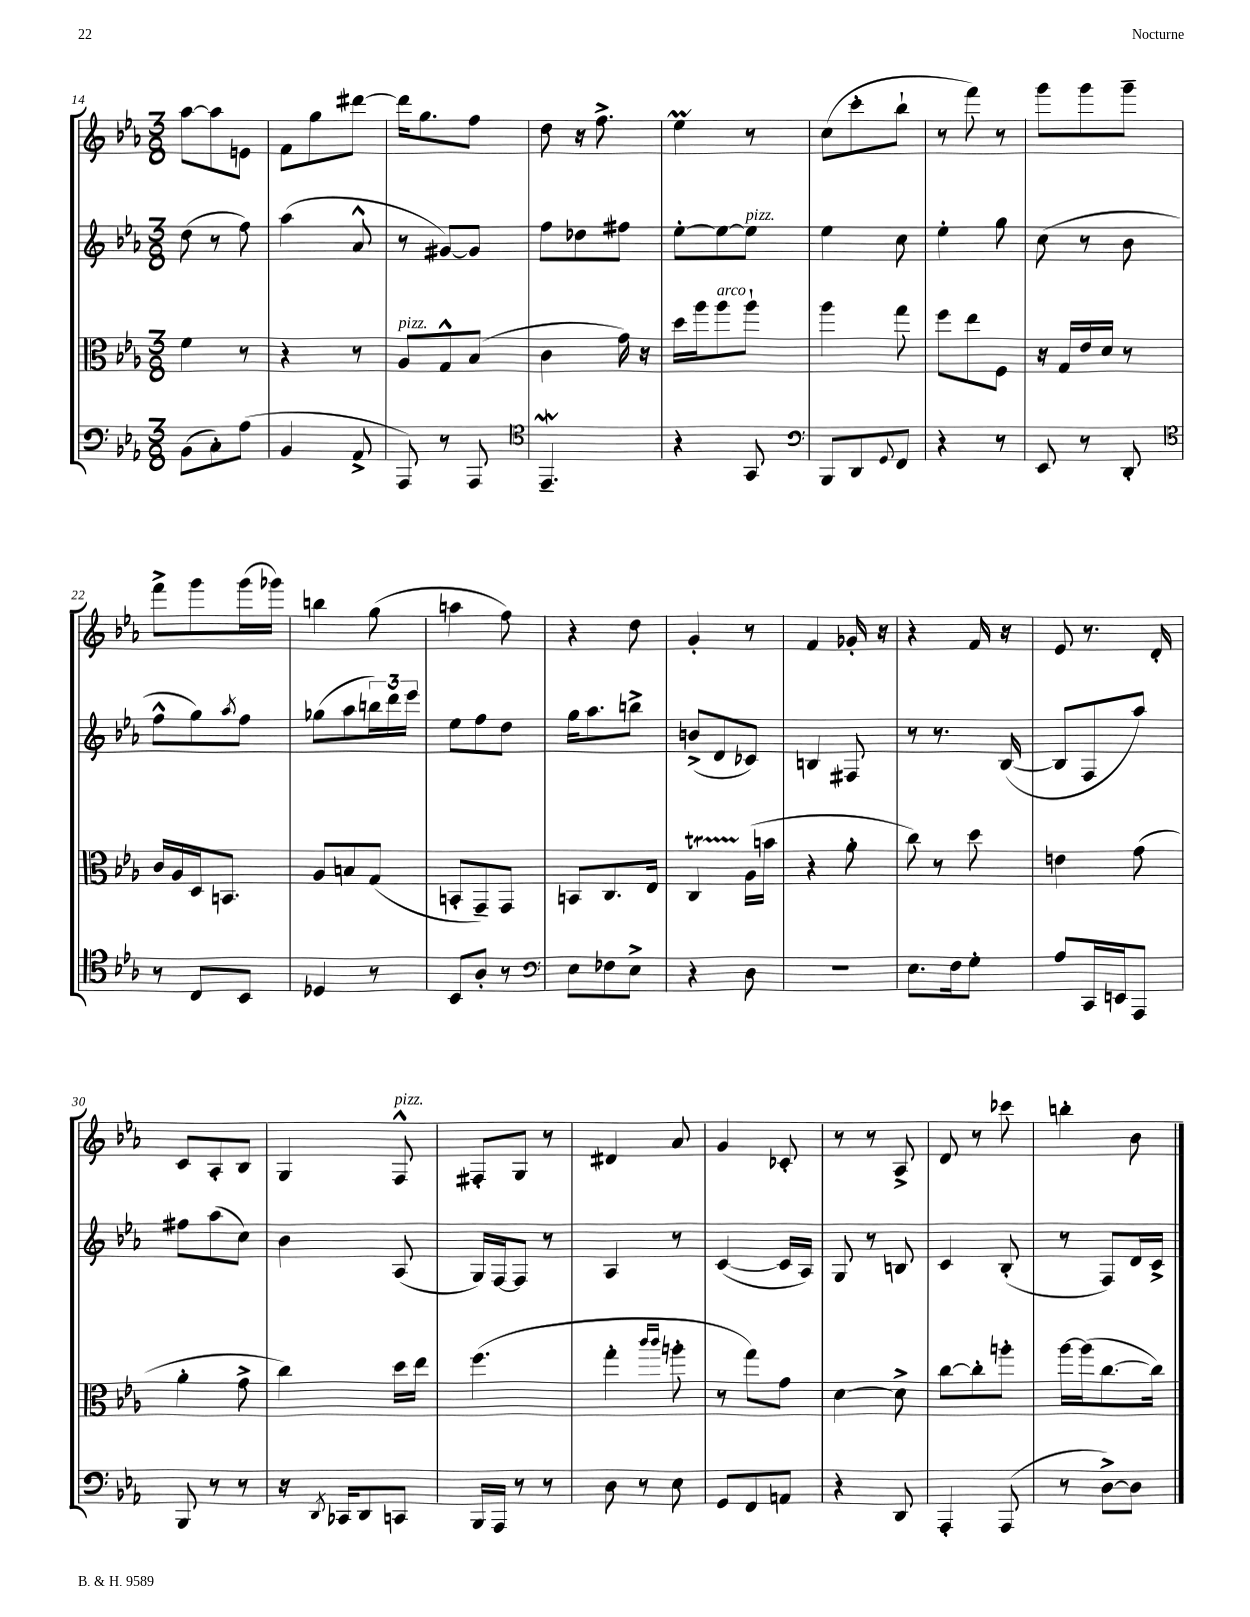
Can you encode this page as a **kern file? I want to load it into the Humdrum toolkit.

**kern	**kern	**kern	**kern
*staff4	*staff3	*staff2	*staff1
*clefF4	*clefC3	*clefG2	*clefG2
*k[b-e-a-]	*k[b-e-a-]	*k[b-e-a-]	*k[b-e-a-]
*M3/8	*M3/8	*M3/8	*M3/8
(8BB-	4f	(8dd	[8aa-
8C')	.	8r	8aa-]
(8A-	8r	8ff)	8e
=	=	=	=
4BB-	4r	(4aa-	8f
.	.	.	8gg
8AA-^	8r	8a-^^	[8ddd#
=	=	=	=
8AAA-)	8A-	8r	16ddd#]
.	.	.	8.gg
8r	8G^^	[8g#)	.
8AAA-	(8B-	8g#]	8ff
=	=	=	=
*clefC4	*	*	*
4.EE-~	4c	8ff	8dd
.	.	8dd-	16r
.	.	.	8.ff^
.	16g)	8ff#	.
.	16r	.	.
=	=	=	=
4r	16dd	[8ee-'	4ee-
.	16aa-	.	.
.	8aa-	8ee-_	.
8GG	8aa-`	8ee-]	8r
=	=	=	=
*clefF4	*	*	*
8BBB-	4aa-	4ee-	(8cc
8DD	.	.	8ccc'
8qqGG	.	.	.
8FF	8gg	8cc	8bb-`
=	=	=	=
4r	8ff	4ee-'	8r
.	8ee-	.	8fff)
8r	8F	8gg	8r
=	=	=	=
8EE-	16r	(8cc	8ggg
.	16G	.	.
8r	16e-	8r	8ggg
.	16d	.	.
8DD'	8r	8b-	8ggg~
=	=	=	=
*clefC4	*	*	*
8r	16c	8ff^^	8fff^
.	16A-	.	.
8C	16D	8gg)	8ggg
.	8.BB	.	.
.	.	8qaa-	.
8BB-	.	8ff	(16ggg
.	.	.	16ggg-)
=	=	=	=
4D-	8A-	(8gg-	4bb
.	8B	8aa-	.
8r	(8G	24bb)	(8gg
.	.	24ddd	.
.	.	24eee-	.
=	=	=	=
8BB-	8BB'	8ee-	4aa
8A-'	8GG~)	8ff	.
8r	8GG	8dd	8ff)
=	=	=	=
*clefF4	*	*	*
8E-	8BB	16gg	4r
.	.	8.aa-	.
8F-	8.C	.	.
8E-^	.	8bb^	8dd
.	16E-	.	.
=	=	=	=
4r	4C	(8b^	4g'
.	.	8d	.
8D	(16A-	8c-)	8r
.	16b	.	.
=	=	=	=
4.r	4r	4B	4f
.	8a-'	8F#	16g-'
.	.	.	16r
=	=	=	=
8.E-	8cc)	8r	4r
.	8r	8.r	.
16F	.	.	.
8G'	8dd	.	16f
.	.	([16B-	16r
=	=	=	=
8A-	4e	8B-]	8e-
16CC	.	8F	8.r
16EE	.	.	.
8AAA-	(8g	8aa-)	.
.	.	.	16d'
=	=	=	=
8BBB-	4a-'	8ff#	8c
8r	.	(8aa-	8A-'
8r	8g^	8cc)	8B-
=	=	=	=
16r	4cc)	4b-	4G
8qDD	.	.	.
16CC-	.	.	.
8DD	.	.	.
8CC	16dd	(8A-	8F^^
.	16ee-	.	.
=	=	=	=
16BBB-	(4.ff	16G)	8F#'
16AAA-	.	[16F	.
8r	.	8F]	8G
8r	.	8r	8r
=	=	=	=
8D	4gg'	4A-	4d#
8r	.	.	.
.	16qqccc	.	.
.	16qqccc	.	.
8E-	8aa'	8r	8a-
=	=	=	=
8GG	8r	([4c	4g
8FF	8gg)	.	.
8AA	8g	16c]	8c-'
.	.	16A-)	.
=	=	=	=
4r	[4d	8G	8r
.	.	8r	8r
8DD	8d^]	8B	8A-^
=	=	=	=
4AAA-'	[8cc	4c	8d
.	8cc']	.	8r
(8AAA-	8aa'	(8B-'	8ccc-
=	=	=	=
8r	[16aa-	8r	4bb'
.	(16aa-]	.	.
[8D^)	[8.cc	8F)	.
8D]	.	16d	8b-
.	16cc])	16c^	.
==	==	==	==
*-	*-	*-	*-
